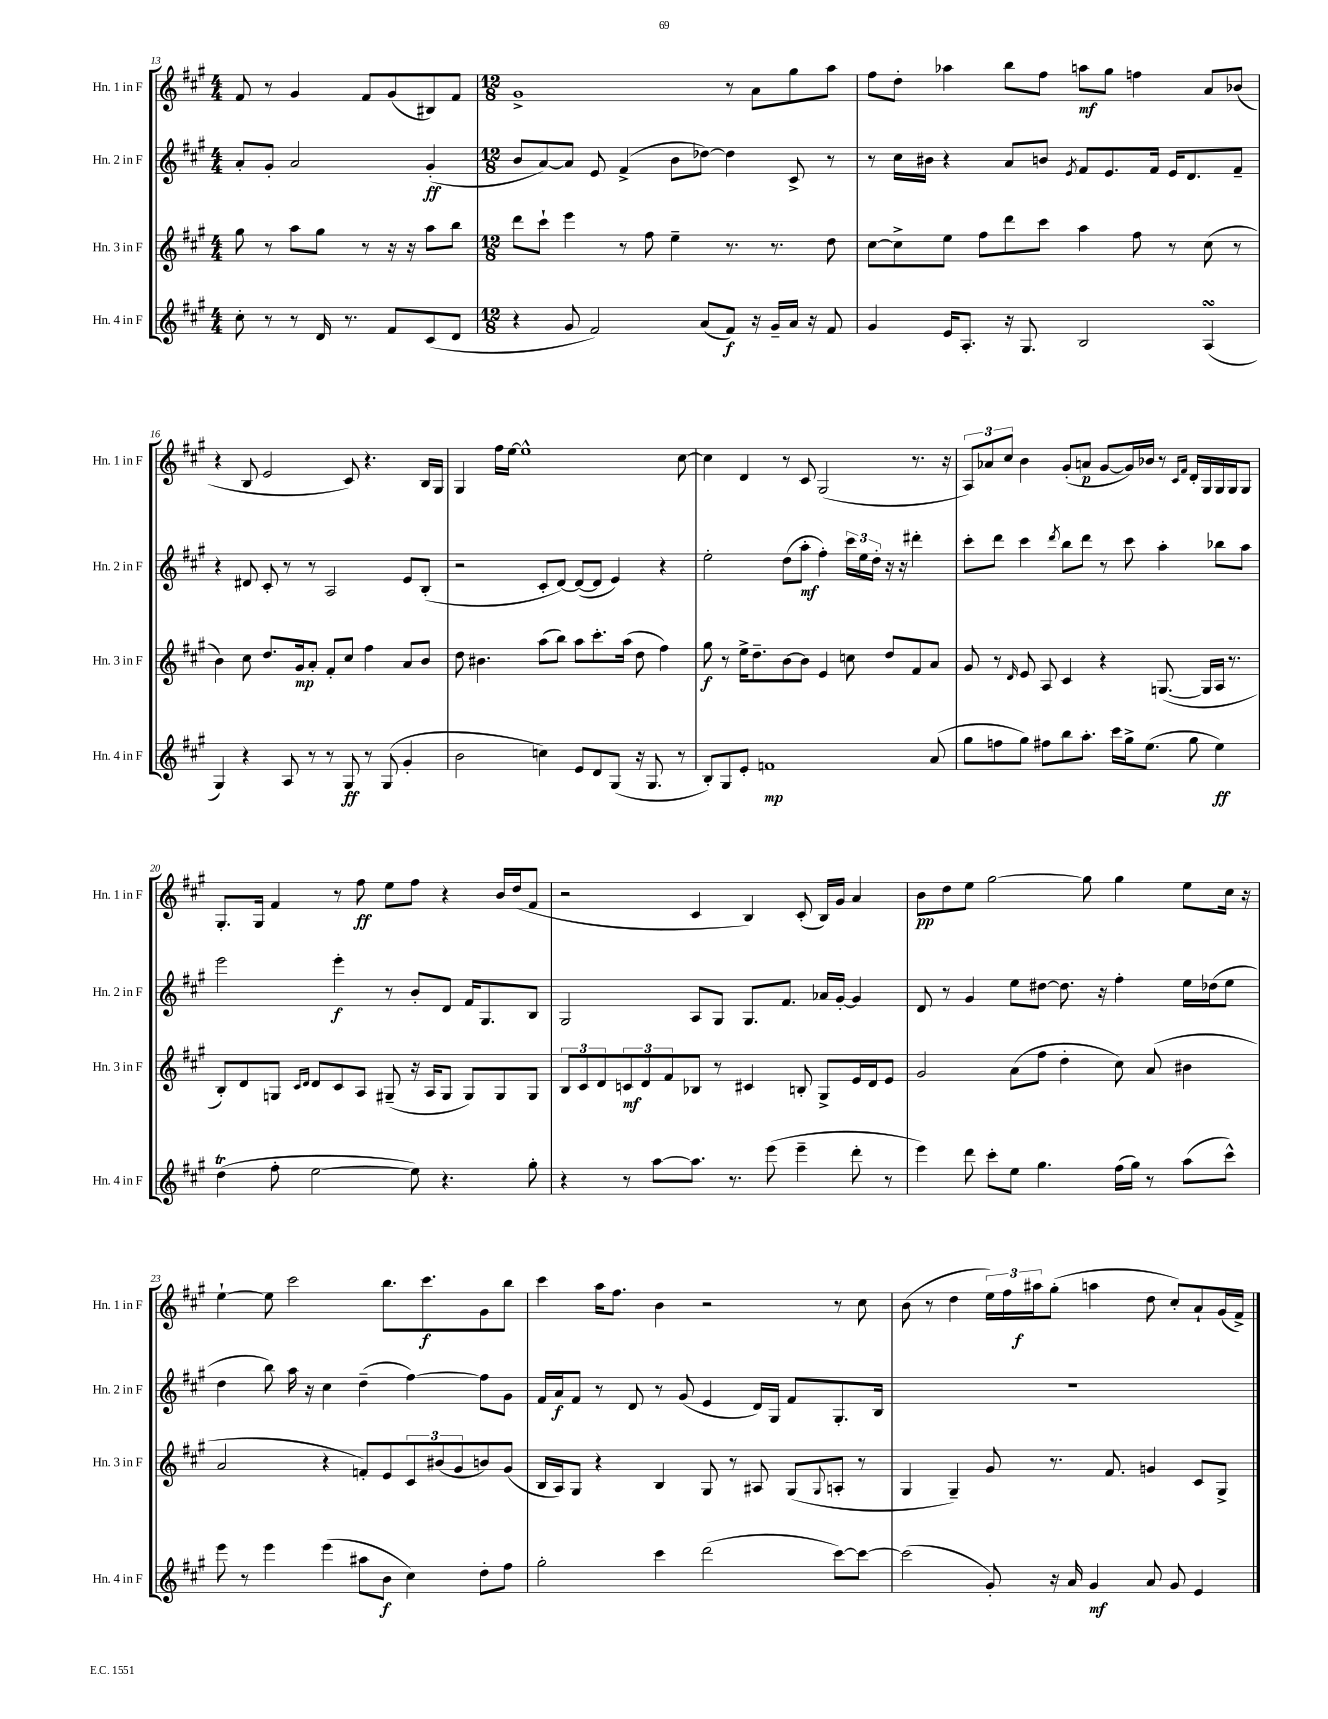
<<
\new StaffGroup <<
\new Staff = "s0" \with { instrumentName = "Hn. 1 in F" shortInstrumentName = "Hn. 1 in F" } {
    \clef treble \key a \major \numericTimeSignature \time 4/4
    fis'8 r8 gis'4 fis'8 gis'8( bis8) fis'8 |
    \numericTimeSignature \time 12/8 gis'1-> r8 a'8 gis''8 a''8 |
    fis''8 d''8-. aes''4 b''8 fis''8 a''8\mf gis''8 f''4 a'8 bes'8( |
    r4 b8 e'2 cis'8) r4. b16 gis16 |
    gis4 fis''16 e''16~ e''1-^ cis''8~ |
    cis''4 d'4 r8 cis'8 gis2( r8. r16 |
    \tuplet 3/2 { a8) aes'8 cis''8 } b'4 gis'8-.( a'8\p gis'8~ gis'16) bes'16 r8 \grace { cis'16 fis'16 } d'16-. gis16 gis16 gis16 gis8 |
    gis8.-. gis16 fis'4 r8 fis''8\ff e''8 fis''8 r4 b'16 d''16( fis'8 |
    r2 cis'4 b4) cis'8-.( b16) gis'16 a'4 |
    b'8\pp d''8 e''8 gis''2~ gis''8 gis''4 e''8 cis''16 r16 |
    e''4~-! e''8 cis'''2 b''8. cis'''8.\f gis'8 b''8 |
    cis'''4 a''16 fis''8. b'4 r2 r8 cis''8 |
    b'8( r8 d''4 \tuplet 3/2 { e''16) fis''16 ais''16\f } gis''8-.( a''4 d''8 cis''8-.) a'8-! gis'16( fis'16->) \bar "|." |
}
\new Staff = "s1" \with { instrumentName = "Hn. 2 in F" shortInstrumentName = "Hn. 2 in F" } {
    \clef treble \key a \major \numericTimeSignature \time 4/4
    a'8-. gis'8-. a'2 gis'4-.\ff( |
    \numericTimeSignature \time 12/8 b'8 a'8~) a'8 e'8 fis'4->( b'8 des''8~) des''4 cis'8-> r8 |
    r8 cis''16 bis'16 r4 a'8 b'8 \acciaccatura { e'8 } fis'8 e'8. fis'16 e'16 d'8. fis'8-- |
    r4 dis'8 cis'8-. r8 r8 a2 e'8 b8-.( |
    r2 cis'8-. d'8~) d'8~( d'8 e'4) r4 |
    e''2-. d''8( a''8-.\mf fis''4-.) \tuplet 3/2 { cis'''16 e''16 d''16-. } r16 r16 dis'''4-. |
    cis'''8-. d'''8 cis'''4 \acciaccatura { d'''8 } b''8 d'''8 r8 cis'''8 a''4-. bes''8 a''8 |
    e'''2 e'''4-.\f r8 b'8-. d'8 fis'16 gis8. b8 |
    gis2 a8 gis8 gis8. fis'8. aes'16 gis'16~-. gis'4 |
    d'8 r8 gis'4 e''8 dis''8~ dis''8. r16 fis''4-. e''16 des''16( e''8 |
    d''4 b''8) a''16 r16 cis''4 d''4--( fis''4~) fis''8 gis'8 |
    fis'16 a'16\f fis'8 r8 d'8 r8 gis'8( e'4 d'16) gis16 fis'8 gis8.-. b16 |
    R1. \bar "|." |
}
\new Staff = "s2" \with { instrumentName = "Hn. 3 in F" shortInstrumentName = "Hn. 3 in F" } {
    \clef treble \key a \major \numericTimeSignature \time 4/4
    gis''8 r8 a''8 gis''8 r8 r16 r16 a''8 b''8 |
    \numericTimeSignature \time 12/8 d'''8 cis'''8-! e'''4 r8 fis''8 e''4-- r8. r8. d''8 |
    cis''8~ cis''8-> e''8 fis''8 d'''8 cis'''8 a''4 fis''8 r8 cis''8( r8 |
    b'4) cis''8 d''8. gis'16\mp a'8-. fis'8-. cis''8 fis''4 a'8 b'8 |
    d''8 bis'4. a''8( b''8) a''8 cis'''8.-. a''16( d''8 fis''4) |
    gis''8\f r8 e''16-> d''8.-- b'8~ b'8 e'4 c''8 d''8 fis'8 a'8 |
    gis'8 r8 \grace { d'16 } e'8 a8 cis'4 r4 g8.~( g16 a16 r8. |
    b8-.) d'8 g8 \grace { cis'16 d'16 } d'8 cis'8 a8 gis8--( r16 a16 gis8 gis8) gis8 gis8 |
    \tuplet 3/2 { b8 cis'8 d'8 } \tuplet 3/2 { c'8\mf d'8 fis'8 } bes8 r8 cis'4 b8-. gis8-> e'16 d'16 e'8 |
    gis'2 a'8( fis''8 d''4-. cis''8) a'8( bis'4 |
    a'2 r4 f'8-.) e'8 \tuplet 3/2 { cis'8 bis'8( gis'8 } b'8) gis'8( |
    b16 a16) gis8 r4 b4 gis8 r8 ais8 gis8( \appoggiatura { gis8 } a8-. r8 |
    gis4 gis4--) gis'8 r8. fis'8. g'4 cis'8 gis8-> \bar "|." |
}
\new Staff = "s3" \with { instrumentName = "Hn. 4 in F" shortInstrumentName = "Hn. 4 in F" } {
    \clef treble \key a \major \numericTimeSignature \time 4/4
    cis''8-. r8 r8 d'16 r8. fis'8 cis'8( d'8 |
    \numericTimeSignature \time 12/8 r4 gis'8 fis'2) a'8( fis'8\f) r16 gis'16-- a'16 r16 fis'8 |
    gis'4 e'16 a8.-. r16 gis8. b2 a4\turn( |
    gis4) r4 a8 r8 r8 gis8\ff r8 gis8( gis'4-. |
    b'2 c''4) e'8 d'8 gis8( r16 gis8. r8 |
    b8-.) gis8 e'8-. f'1\mp a'8( |
    gis''8 f''8 gis''8) fis''8 b''8 a''8.-. cis'''16 gis''16-> e''8.( gis''8 e''4\ff) |
    d''4\trill( fis''8-. e''2~ e''8) r4. gis''8-. |
    r4 r8 a''8~ a''8. r8. e'''8( e'''4-- d'''8-. r8 |
    e'''4) d'''8 cis'''8-. e''8 gis''4. fis''16( gis''16) r8 a''8( cis'''8-^) |
    e'''8 r8 e'''4 e'''4( ais''8 b'8\f cis''4) d''8-. fis''8 |
    gis''2-. cis'''4 d'''2( cis'''8~) cis'''8~ |
    cis'''2( gis'8-.) r16 a'16 gis'4\mf a'8 gis'8 e'4 \bar "|." |
}
>>
>>
\layout { \context { \Score currentBarNumber = #13 } }
